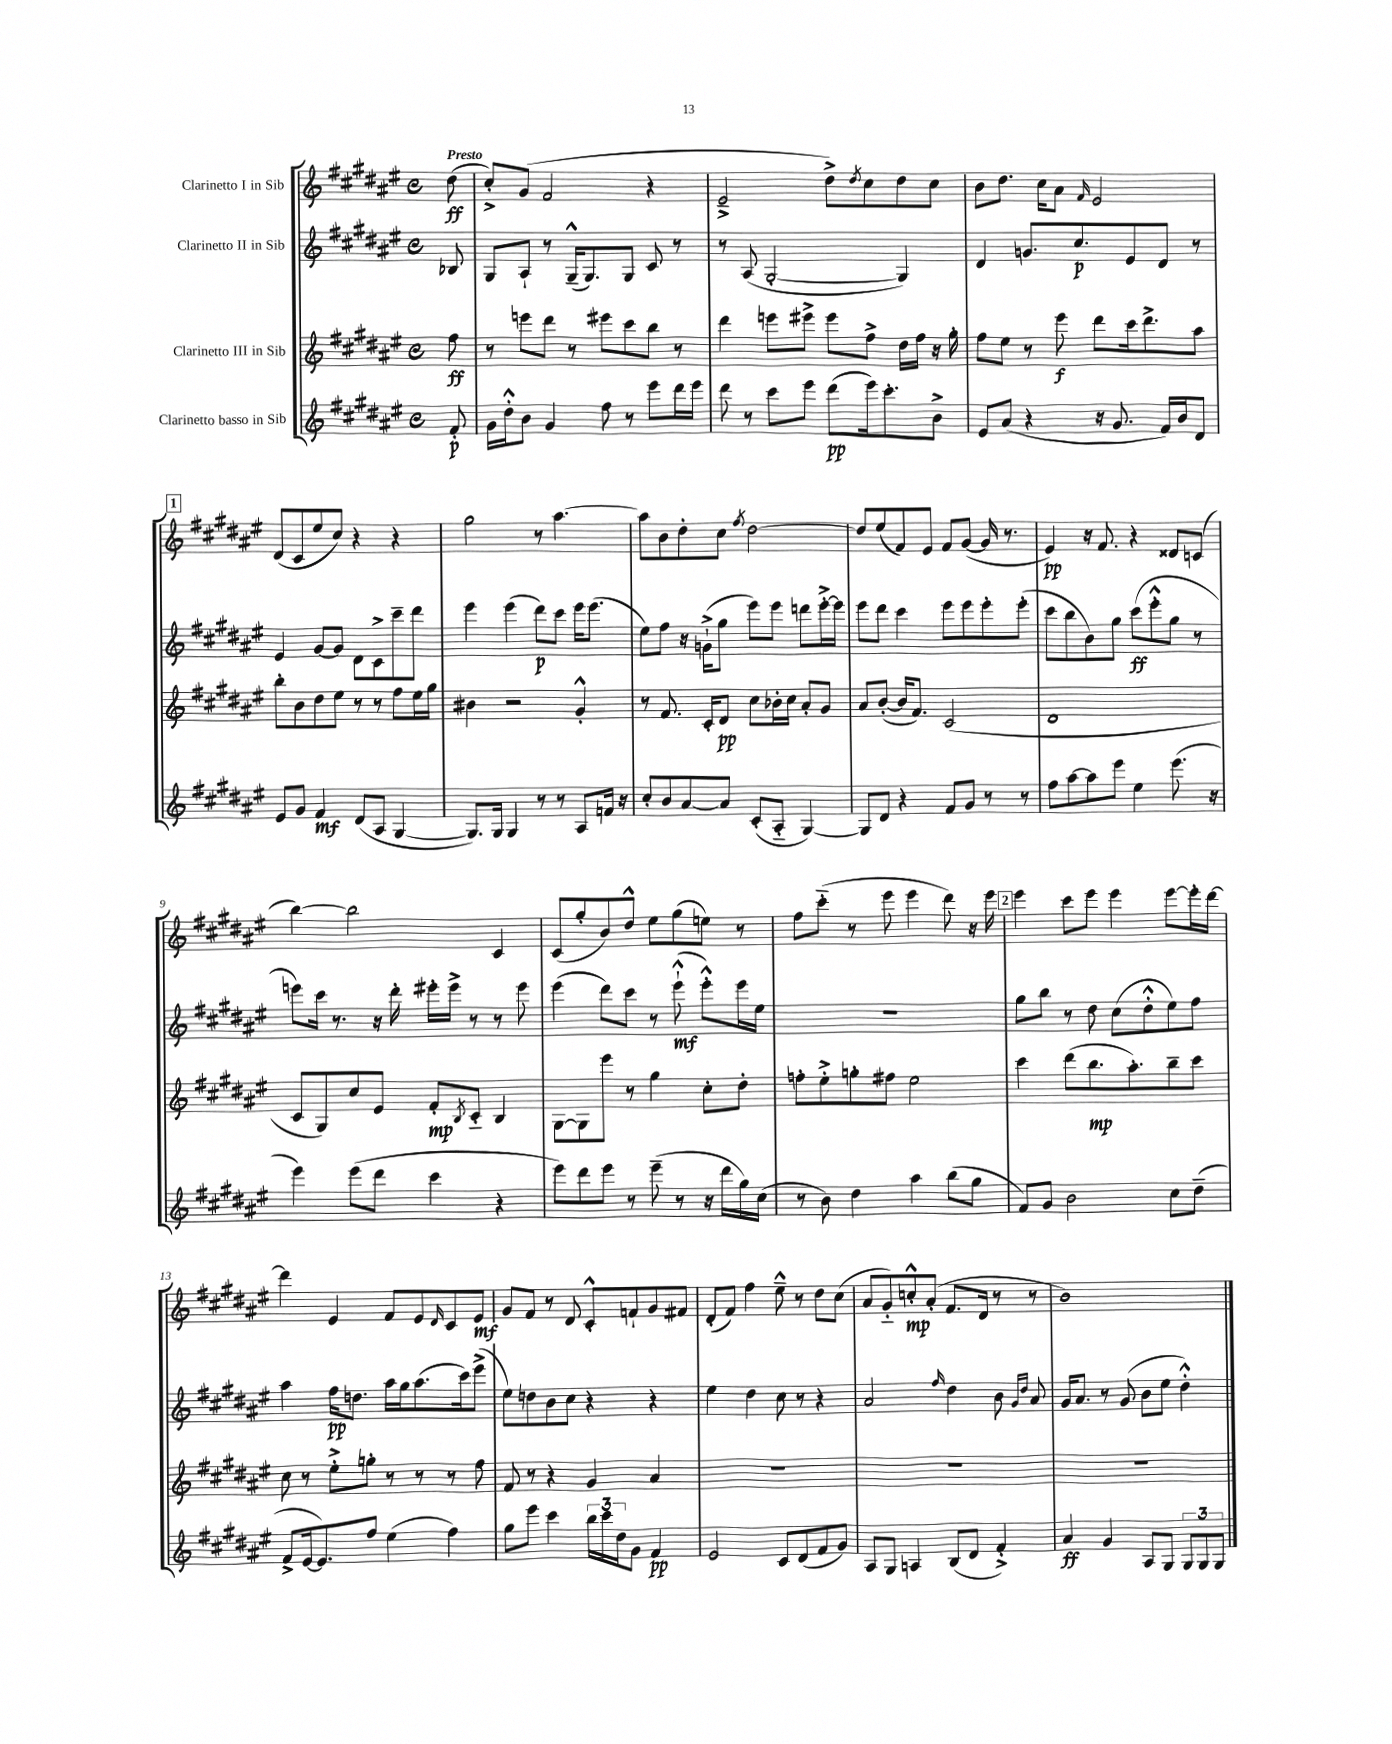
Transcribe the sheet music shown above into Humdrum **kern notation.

**kern	**kern	**kern	**kern
*staff4	*staff3	*staff2	*staff1
*clefG2	*clefG2	*clefG2	*clefG2
*k[f#c#g#d#a#e#]	*k[f#c#g#d#a#e#]	*k[f#c#g#d#a#e#]	*k[f#c#g#d#a#e#]
*M4/4	*M4/4	*M4/4	*M4/4
*met(c)	*met(c)	*met(c)	*met(c)
8f#'	8ff#	8B-	(8dd#
=	=	=	=
16g#	8r	8G#	8cc#'^)
16dd#'^^	.	.	.
8b	8eee	8A#`	(8g#
4g#	8ddd#	8r	2f#
.	8r	(16G#~^^	.
.	.	8.G#)	.
8ff#	8eee#	.	.
8r	8ccc#	8G#	.
8eee#	8bb	8c#	4r
16ddd#	8r	8r	.
16eee#	.	.	.
=	=	=	=
8ddd#	4ddd#	8r	2e#~^
8r	.	(8A#	.
8ccc#	8eee	[2G#'	.
8eee#	8eee#^	.	.
(8ddd#	8eee#	.	8dd#^)
.	.	.	8qdd#
16eee#)	8ff#^	.	8cc#
8.ccc#'	.	.	.
.	16dd#	4G#])	8dd#
.	16ff#	.	.
8b^	16r	.	8cc#
.	16gg#'	.	.
=	=	=	=
8e#	8ff#	4d#	8b
(8a#	8ee#	.	8.dd#
4r	8r	8.g	.
.	.	.	16cc#
.	8eee#	.	8a#
.	.	8.cc#	.
.	.	.	16qqf#
16r	8ddd#	.	2e#
8.g#	.	.	.
.	16ccc#	8e#	.
.	8.ddd#^	.	.
16f#)	.	8d#	.
16b	.	.	.
8d#	8aa#	8r	.
=	=	=	=
8e#	8bb'	4e#	(8d#
8g#	8b	.	8c#
4f#	8dd#	[8g#	8ee#
.	8ee#	8g#]	8cc#)
(8d#	8r	8d#	4r
8A#	8r	8c#^	.
[4G#	8ff#	8ccc#~	4r
.	16ee#	8ddd#	.
.	16gg#	.	.
=	=	=	=
8.G#])	4b#	4eee#	2gg#
16G#	.	.	.
4G#	2r	(4eee#	.
8r	.	8ddd#)	8r
8r	.	8ccc#	[4.aa#
8A#	4g#'^^	16eee#	.
.	.	(8.eee#	.
16f	.	.	.
16r	.	.	.
=	=	=	=
8cc#'	8r	8ee#)	8aa#]
8b	8.f#	8ff#	8b
[8a#	.	16r	8dd#'
.	16c#'	(16g`^	.
8a#]	8d#	8gg#	8cc#
.	.	.	8qff#
(8c#'	8cc#	8eee#)	[2dd#
8A#'~	16b-'	8eee#	.
.	16cc#	.	.
[4G#)	8a#'	8ddd	.
.	8g#	[16eee#'^	.
.	.	16eee#]	.
=	=	=	=
8G#]	8a#	8eee#	8dd#]
8d#	([8b'	8ddd#	(8ee#
4r	16b]	4ccc#	8f#)
.	8.f#)	.	.
.	.	.	8e#
8f#	(2c#	8eee#	8f#
8g#	.	8eee#	([8g#
8r	.	8eee#'	16g#]
.	.	.	8.r
8r	.	(8eee#'	.
=	=	=	=
8ff#	1d#	8ccc#	4e#)
[8aa#	.	8bb	.
8aa#]	.	8b)	16r
.	.	.	8.f#
8eee#	.	8gg#	.
4ee#	.	(8ccc#	4r
.	.	8eee#'^^	.
(8.eee#	.	8gg#	8d##
.	.	8r	(8c
16r	.	.	.
=	=	=	=
4eee#)	8c#	8eee)	[4bb)
.	8G#)	16ccc#	.
.	.	8.r	.
(8eee#	8cc#	.	2bb]
8ddd#	8e#	16r	.
.	.	16ddd#'	.
4ccc#	8f#'	16eee#'	.
.	.	16eee#^	.
.	8qB	.	.
.	8c#'~	8r	.
4r	4B	8r	4c#
.	.	8eee#	.
=	=	=	=
8eee#)	[8G#	(4eee#	(8c#
8ddd#	8G#]	.	8gg#'
8eee#	8eee#	8ddd#)	8b)
8r	8r	8ccc#	8dd#^^
(8eee#~	4gg#	8r	8ee#
8r	.	(8eee#`^^	(8gg#
16r	8cc#'	8eee#'^^)	8ee)
16ddd#	.	.	.
16gg#)	8dd#'	16eee#	8r
(16cc#	.	16ee#	.
=	=	=	=
8r	8ff'	1r	8ff#
8b)	8ee#'^	.	(8ccc#'~
4dd#	8gg'	.	8r
.	8ff#	.	8eee#
4aa#	2ee#	.	4eee#
(8bb	.	.	8ddd#)
8gg#	.	.	16r
.	.	.	16eee#
=	=	=	=
8f#)	4ccc#	8gg#	4eee#
8g#	.	8bb	.
2b	(8ddd#	8r	8ccc#
.	8.bb	8dd#	8eee#
.	.	(8cc#	4eee#
.	8.aa#')	.	.
.	.	8dd#'^^	.
8cc#	8bb~	8ee#)	[8eee#
(8dd#~	8ccc#	8ff#	16eee#']
.	.	.	[16ddd#
=	=	=	=
8f#^	8cc#	4aa#	4ddd#]
[16e#	8r	.	.
8.e#])	.	.	.
.	8ee#'^	16ff#	4e#
.	.	8.dd	.
8ff#	8gg'	.	.
(4ee#	8r	16aa#	8f#
.	.	16gg#	.
.	8r	(8.aa#	8e#
.	.	.	16qqd#
4ff#)	8r	.	8c#
.	.	16ccc#)	.
.	8ff#	(8eee#^	8e#
=	=	=	=
8gg#	8f#	8ee#)	8g#
8eee#	8r	8dd	8f#
4ccc#	4r	8b	8r
.	.	8cc#	8d#
24bb	4g#	4r	8c#'^^
24ccc#	.	.	.
24dd#	.	.	.
8g#	.	.	8f`
4f#	4a#	4r	8g#
.	.	.	8f#
=	=	=	=
2e#	1r	4ee#	(8d#'
.	.	.	8f#)
.	.	4dd#	4ff#
8c#	.	8cc#	8ee#~^^
(8d#	.	8r	8r
8f#	.	4r	8dd#
8g#)	.	.	(8cc#
=	=	=	=
8A#	1r	2a#	8a#
8G#	.	.	8g#'~)
4A	.	.	8cc'^^
.	.	.	(8a#'
.	.	16qqff#	.
(8B	.	4dd#	8.f#
8d#	.	.	.
.	.	.	16d#
4f#'^)	.	8b	8r
.	.	16qqg#	.
.	.	16qqdd#	.
.	.	8a#	8r
=	=	=	=
4a#	1r	16g#	1b)
.	.	8.a#	.
4g#	.	8r	.
.	.	(8g#	.
8A#	.	8b	.
8G#	.	8ee#	.
12G#	.	4dd#'^^)	.
12G#	.	.	.
12G#	.	.	.
==	==	==	==
*-	*-	*-	*-
